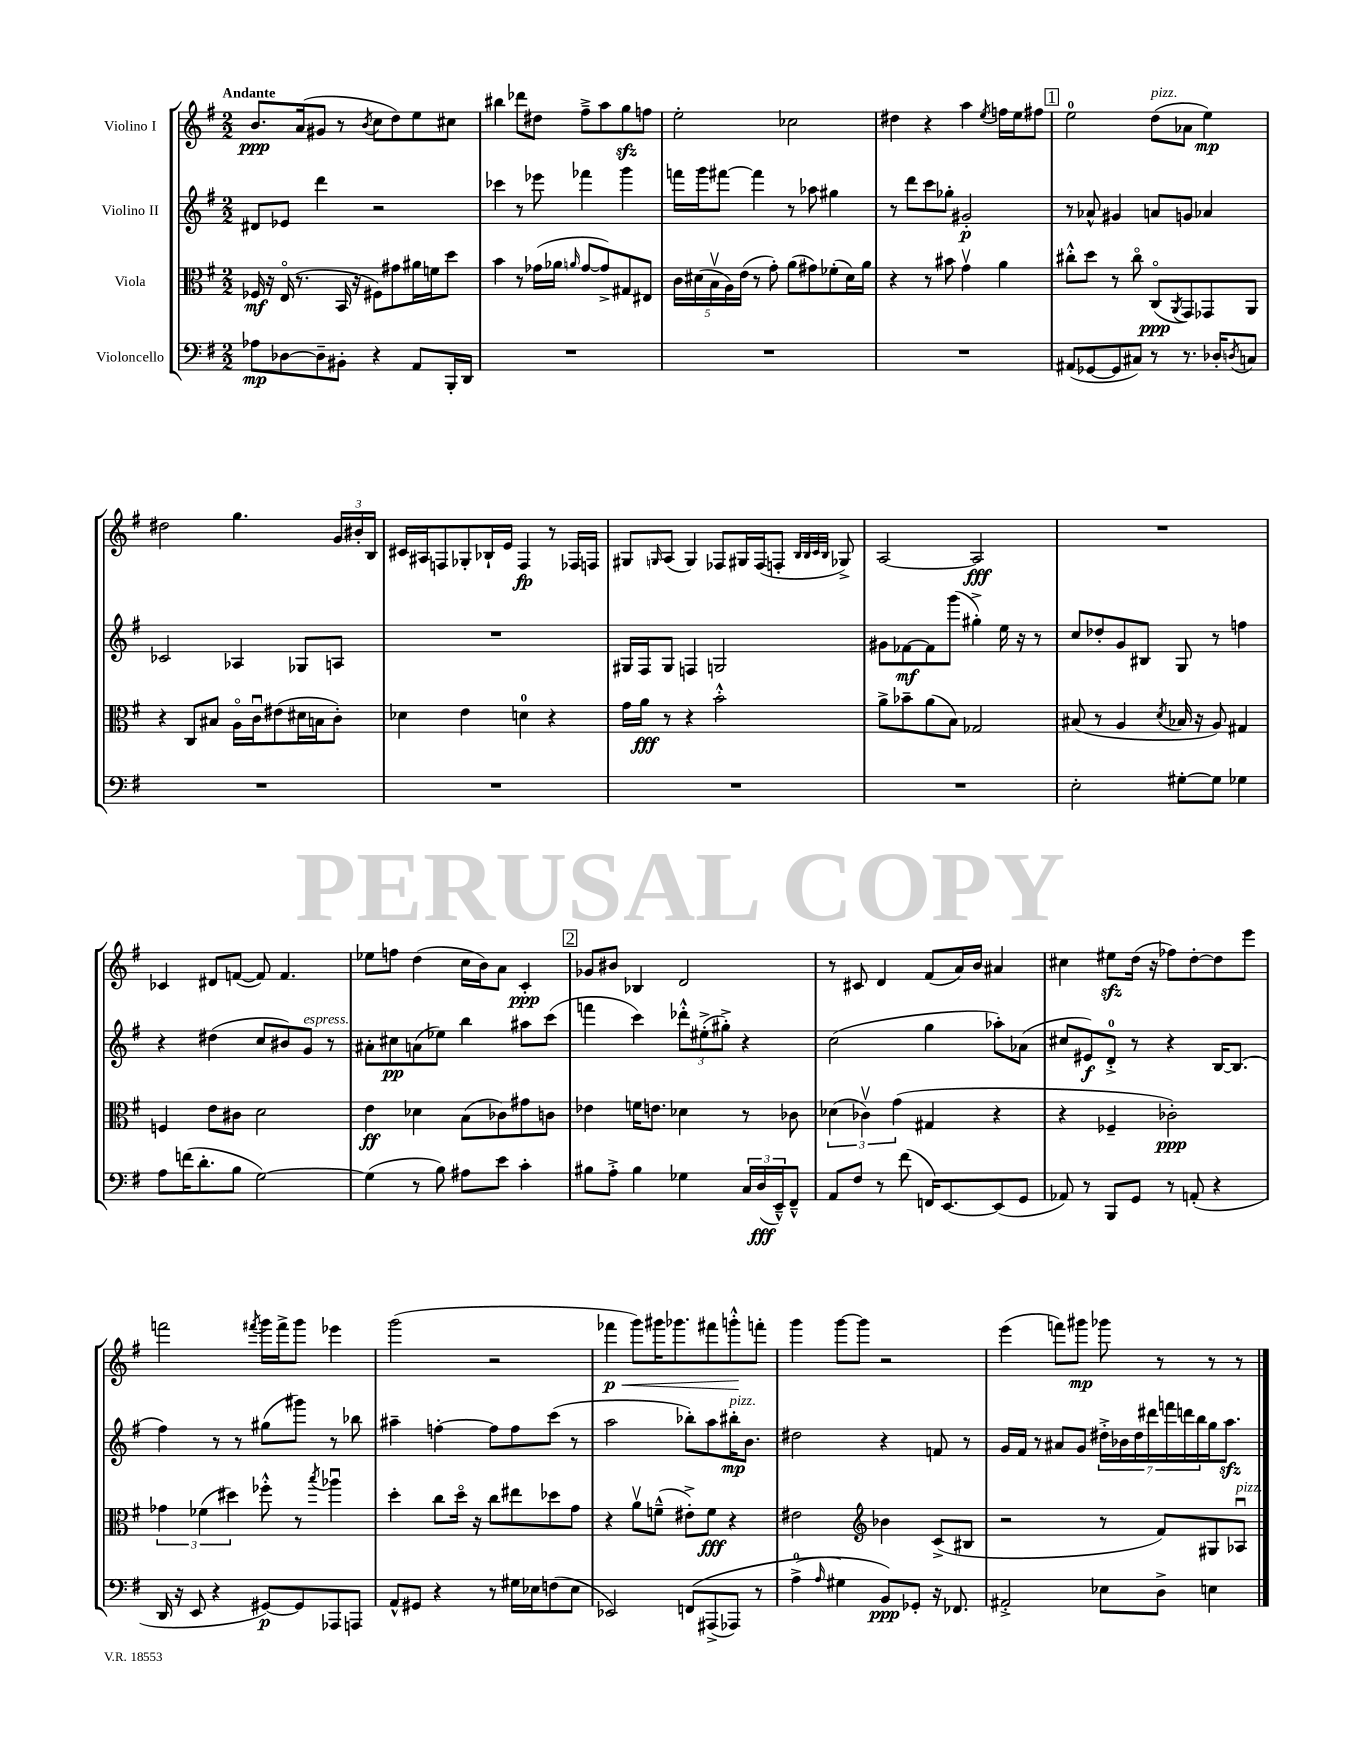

**kern	**kern	**kern	**kern
*staff4	*staff3	*staff2	*staff1
*clefF4	*clefC3	*clefG2	*clefG2
*k[f#]	*k[f#]	*k[f#]	*k[f#]
*M2/2	*M2/2	*M2/2	*M2/2
8A-	16F-	8d#	8.b
.	16r	.	.
[8D-	(16Eo	8e-	.
.	8.r	.	(16a
8D-~]	.	4ddd	8g#
8BB#'	16BB	.	8r
.	16r	.	.
.	.	.	8qb
4r	8F#)	2r	8cc
.	8g#	.	8dd)
8AA	16a#	.	8ee
.	16f	.	.
16BBB'	8dd	.	8cc#
16DD	.	.	.
=	=	=	=
1r	4b	4ccc-	4bb#
.	8r	8r	8ddd-
.	(16g-	8eee-	8dd#
.	16a-	.	.
.	16qqa	.	.
.	[8g-	4fff-	8ff#~^
.	8g-^])	.	8aa
.	8G#	4ggg	8gg
.	8E#	.	8ff
=	=	=	=
1r	20c	16fff	2ee'
.	(20d#	.	.
.	.	16ggg	.
.	20Bv	.	.
.	.	[8fff#	.
.	20A)	.	.
.	(20e	.	.
.	8r	4fff#]	.
.	8g')	.	.
.	(8a	8r	2cc-
.	8g#)	8aa-	.
.	(8f-'	4gg#	.
.	16d#)	.	.
.	16a	.	.
=	=	=	=
1r	4r	8r	4dd#
.	.	8ddd	.
.	8r	8ccc	4r
.	8b#	8gg-'	.
.	4gv	2g#'	4aa
.	.	.	8qee
.	4a	.	16ff
.	.	.	16ee
.	.	.	8ff#
=	=	=	=
(8AA#	8cc#'^^	8r	2ee
[8GG-	8dd	8a-^^	.
8GG-]	8r	4g#	.
8C#)	8cc#o	.	.
8r	(8Co	8a	(8dd
.	8qAA	.	.
8.r	8GG)	8g	8a-
.	8GG-	4a-	4ee)
16D-'	.	.	.
8qD	.	.	.
8C	8AA	.	.
=	=	=	=
1r	4r	2c-	2dd#
.	8C	.	.
.	8B#	.	.
.	16Ao	4A-	4.gg
.	16cu	.	.
.	(8e#	.	.
.	16d#	8G-	.
.	16B	.	.
.	8c')	8A	24g
.	.	.	24b#'
.	.	.	24B
=	=	=	=
1r	4d-	1r	16c#
.	.	.	16A#
.	.	.	8F
.	4e	.	8G-'
.	.	.	16B-`
.	.	.	16e
.	4d	.	4F
.	4r	.	8r
.	.	.	16F-
.	.	.	16F
=	=	=	=
1r	16g	16G#	8G#
.	16a	16F#	.
.	.	.	16qqG
.	8r	8G#	(8A
.	4r	4F	4G)
.	2b'^^	2G	8F-
.	.	.	16G#
.	.	.	(16F-
.	.	.	8F'
.	.	.	32qqB
.	.	.	32qqB
.	.	.	32qqc
.	.	.	32qqB
.	.	.	8G-^)
=	=	=	=
1r	8a^	8g#	[2A
.	8b-~	[8f-	.
.	(8a	8f-]	.
.	8B)	(8ggg	.
.	2G-	4gg#'^)	2A]
.	.	16ee	.
.	.	16r	.
.	.	8r	.
=	=	=	=
2E'	(8B#	8cc	1r
.	8r	8dd-'	.
.	4A	8g	.
.	.	8B#	.
.	8qd	.	.
[8G#'	16B-	8G	.
.	16r	.	.
8G#]	8A)	8r	.
4G-	4G#	4ff	.
=	=	=	=
8A	4F	4r	4c-
(16f	.	.	.
8.d'	.	.	.
.	8e	(4dd#	8d#
8B	8c#	.	([8f
[2G)	2d	8cc	8f])
.	.	8b#)	4.f
.	.	8g	.
.	.	8r	.
=	=	=	=
(4G]	4e	8a#'	8ee-
.	.	8cc#	8ff
8r	4d-	(8a	(4dd
8B)	.	8ee-)	.
8A#	(8B	4bb	16cc
.	.	.	16b)
8e	8c-)	.	8a
4c'	8g#	8aa#	4c'
.	8c	(8ccc	.
=	=	=	=
8B#	4e-	4fff	8g-
8A'^	.	.	8b#
4B#	16f	4ccc)	4B-
.	8.e	.	.
4G-	4d-	12ddd-'^^	2d
.	.	(12ee#'^	.
.	.	12gg#'^)	.
24C	8r	4r	.
(24D	.	.	.
24EE~^^)	.	.	.
8FF#~^^	8c-	.	.
=	=	=	=
8AA	(6d-	(2cc	8r
8F#	.	.	8c#
.	6c-v)	.	.
8r	.	.	4d
.	(6g	.	.
(8f#	.	.	.
16FF)	4G#	4gg	(8f#
[8.EE	.	.	.
.	.	.	16a)
.	.	.	16b
(8EE]	4r	8aa-')	4a#
8GG	.	(8a-	.
=	=	=	=
8AA-)	4r	8cc#	4cc#
8r	.	8e#)	.
8BBB	4F-~	8d'^	8ee#
8GG	.	8r	(16dd
.	.	.	16r
8r	2c-')	4r	8ff-)
(8AA'	.	.	[8dd'
4r	.	[16B	8dd]
.	.	(8.B]	.
.	.	.	8eee
=	=	=	=
16DD	6g-	4ff#)	2fff
16r	.	.	.
8EE	.	.	.
.	(6f-	.	.
4r	.	8r	.
.	6dd#)	.	.
.	.	8r	.
.	.	.	8qfff#
[8GG#)	8ff-'^^	(8gg#	16ggg
.	.	.	16fff#^
8GG#]	8r	8ggg#)	8ggg
.	8qbb	.	.
8AAA-	4aa-u	8r	4eee-
8AAA	.	8bb-	.
=	=	=	=
8AA^^	4dd'	4aa#~	(2ggg
8GG#	.	.	.
4r	8cc	[4ff'	.
.	16ddo	.	.
.	16r	.	.
8r	8cc	8ff]	2r
16G#	8ee#	8ff	.
16E-	.	.	.
(8F	8dd-	(8ccc	.
8E-	8g	8r	.
=	=	=	=
2EE-)	4r	2aa	4fff-
.	8av	.	8ggg)
.	(8f~^^	.	16ggg#
.	.	.	8.ggg-
&(8FF	8e#'^)	8bb-')	.
(8AAA#^	8f	8aa	8fff#
8AAA-)	4r	16bb#'	8ggg'^^
.	.	8.b	.
8r	.	.	8fff'
=	=	=	=
(4A^	2e#	2dd#	4ggg
16qqA	.	.	.
4G#&)	.	.	[8ggg
.	.	.	8ggg]
*	*clefG2	*	*
8BB)	4b-	4r	2r
8GG-'	.	.	.
16r	(8c^	8f	.
8.FF-	.	.	.
.	8B#	8r	.
=	=	=	=
2AA#'^	2r	16g	(4eee
.	.	16f#	.
.	.	8r	.
.	.	8a#	8fff)
.	.	8g	8ggg#
8E-	8r	28dd#'^	8ggg-
.	.	28b-	.
.	.	28dd#	.
.	.	28ddd#	.
8D^	8f#)	.	8r
.	.	28fff	.
.	.	28ddd	.
.	.	28bb	.
4E	8G#	16gg	8r
.	.	8.aa	.
.	8A-u	.	8r
==	==	==	==
*-	*-	*-	*-
